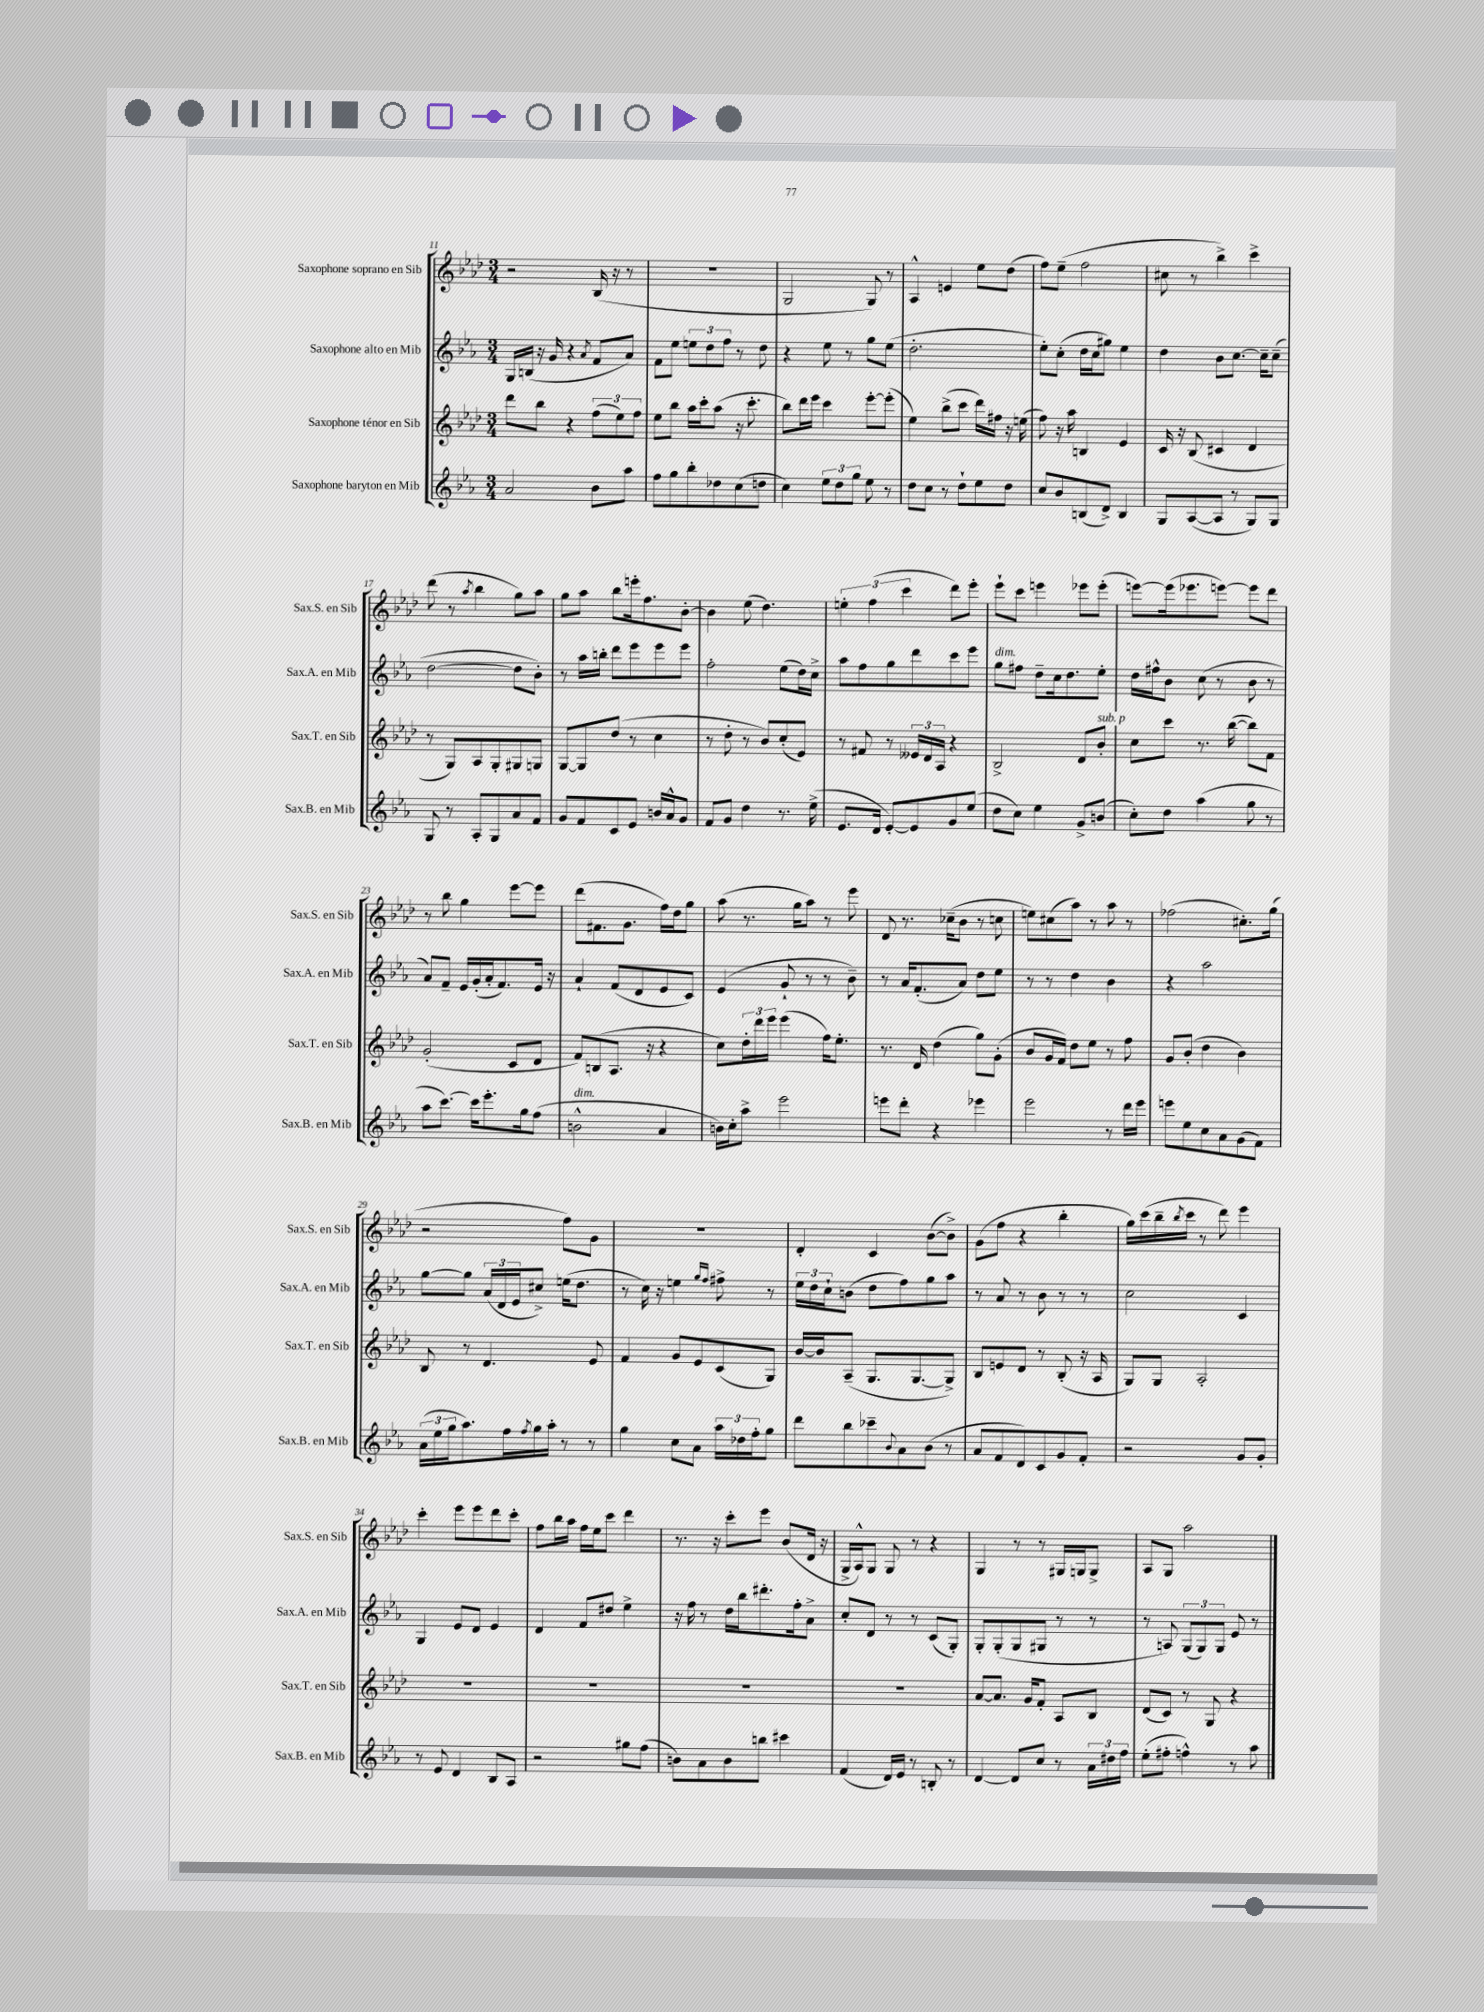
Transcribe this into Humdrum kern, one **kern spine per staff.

**kern	**kern	**kern	**kern
*part4	*part3	*part2	*part1
*staff4	*staff3	*staff2	*staff1
*I"Saxophone baryton en Mib	*I"Saxophone ténor en Sib	*I"Saxophone alto en Mib	*I"Saxophone soprano en Sib
*I'Sax.B. en Mib	*I'Sax.T. en Sib	*I'Sax.A. en Mib	*I'Sax.S. en Sib
*clefG2	*clefG2	*clefG2	*clefG2
*k[b-e-a-]	*k[b-e-a-d-]	*k[b-e-a-]	*k[b-e-a-d-]
*M3/4	*M3/4	*M3/4	*M3/4
=11	=11	=11	=11
2a-/	8ddd-\L	16G/LL	2r
.	.	(16Bn/JJ	.
.	8bb-\J	16r	.
.	.	16g/	.
.	4r	4r	.
.	.	8qa-/	.
8b-\L	(12ff\L	8f/L	(16B-/
.	.	.	16r
.	12ee-\)	.	.
8aa-\J	.	8a-/J)	8r
.	12ff\J	.	.
=12	=12	=12	=12
8ff\L	8ee-\L	8f\L	2.r
8gg\	8bb-\J	8ee-\J	.
8bb-'\	16aa-\LL	12een\L	.
.	16ccc'\J	.	.
.	.	12dd\	.
8dd-X\	(8aa-\J	.	.
.	.	12ff\J	.
(8cc\	16r	8r	.
.	8.ccc'\	.	.
8ddn\J	.	8dd\	.
=13	=13	=13	=13
4cc\)	8bb-\L)	4r	2G/
.	16ddd-\L	.	.
.	16eee-\JJ	.	.
12ee-\L	4ccc\	8ee-\	.
12dd\	.	.	.
.	.	8r	.
12gg\J	.	.	.
8ee-\	[8eee-'\L	8gg\L	8G/)
8r	(8eee-'\J]	(8ee-\J	8r
=14	=14	=14	=14
8dd\L	4ee-\)	2.dd'\	4A-^^/
8cc\J	.	.	.
8r	(8bb-^\L	.	4en/
8dd`\L	8ccc\J	.	.
8ee-\	16ddd-\LL)	.	8ee-\L
.	16ff#X\JJ	.	.
8dd\J	16r	.	(8dd-\J
.	(16een\	.	.
=15	=15	=15	=15
8cc/L	8ff\)	8ee-'\L)	8ff\L)
8b-/	16r	(8cc'\J	(8ee-~\J
.	16aa-\	.	.
(8Bn/	4Bn/	16dd\LL	2ff\
.	.	16cc\J	.
8d^/J)	.	8gg#X\J)	.
4B/	4e-/	4ee-\	.
=16	=16	=16	=16
8G/L	16c/	4dd\	8cc#X\
.	16r	.	.
([8A-/	(8B-/	.	8r
8A-/J]	4c#X/	8b-\L	4bb-^\)
8r	.	[8.cc\J	.
8G/L)	4d-/	.	4ccc^\
.	.	16cc~\KL]	.
8G/J	.	(8cc~\J	.
!!LO:LB:g=z
=17	=17	=17	=17
8G/	8r	[2dd\	(8ddd-\
8r	8G/L)	.	8r
.	.	.	8qaa-/
8A-'/L	8A-/	.	4bb-\
8G/	8G'/	.	.
8a-/	8G#X/	8dd\L]	8gg\L)
8f/J	8Gn/J	8b-'\J)	8aa-\J
=18	=18	=18	=18
8g/L	[8G/L	8r	8gg\L
8f/	8G/]	16aa-\LL	8aa-\J
.	.	16bbn'\JJ	.
8c/	(8dd-/J	8ddd\L	8bb-\L
8e-/J	8r	8eee-\	16eeen'\k
.	.	.	8.ff\
16bn/LL	4cc\	8eee-\	.
16a-^^/J	.	.	.
8g/J	.	8eee-\J	[8b-'\J
=19	=19	=19	=19
8f/L	8r	2ff'\	4b-\]
8g/J	8dd-'\	.	.
4dd\	8r	.	(8ee-\
.	8b-/L)	.	4.dd-\)
8.r	(8cc'/	(8ee-\L	.
.	8e-/J)	16dd\L)	.
(16ee-^\	.	16cc^\JJ	.
=20	=20	=20	=20
8.e-/L	8r	8aa-\L	6een'\
.	8f#X/	8ff\	.
.	.	.	(6ff\
16d/Jk	.	.	.
[8e-'/L)	8r	8gg\	.
.	.	.	6ccc\
8e-/]	24e--X/LL	8ddd\	.
.	24d-/	.	.
.	24A-/JJ	.	.
8g/	4r	8ccc\	8ddd-\L)
(8ee-/J	.	8eee-\J	8eee-'\J
=21	=21	=21	=21
!	!	!LO:TX:a:i:t=dim.	!
8dd\L	2B-^/	8gg\L	8eee-`\L
8cc\J)	.	8ff#X\J	8ccc\J
4ee-\	.	8dd~\L	4eeen\
.	.	16cc\k	.
.	.	8.dd\	.
8g^/L	8d-/L	.	8eee-X\L
!	!LO:TX:a:i:t=sub. p	!	!
(8bn/J	8b-'/J	8ee-'\J	(8eee-'\J
=22	=22	=22	=22
8cc'\L)	8cc\L	16dd\LL	[8eeen\L)
.	.	16ff#X^^\J	.
8dd\J	8ccc\J	8b-\J	(16eee\k]
.	.	.	8.eee-X\
(4aa-\	8.r	(8cc\	.
.	.	8r	[8eeen\J)
.	([16bb-\	.	.
8gg\	8bb-\L])	8b-\	8eee\L]
8r	8f\J	8r	8ddd-\J
!!LO:LB:g=z
=23	=23	=23	=23
8aa-\L	(2g'/	8a-/L)	8r
[8.ccc\J)	.	8f~/J	8bb-\
.	.	16e-/LL	4gg\
16ccc\KL]	.	(16g'/	.
8.eee-'\	.	16a-'/J	.
.	.	8.f/)	.
.	8c/L	.	[8eee-\L
16gg\k	.	.	.
(8ff\J	8d-/J	16e-/Jk	8eee-\J]
.	.	16r	.
=24	=24	=24	=24
!LO:TX:a:i:t=dim.	!	!	!
2bn^^\	8f/L)	4a-`/	(8ddd-\L
.	(8Bn/	.	8.f#X\
.	8.A-/J	(8f/L	.
.	.	.	8.g\J
.	.	8d/	.
.	16r	.	.
4a-/	4r	8e-/	16ff\LL)
.	.	.	16dd-\J
.	.	8c/J)	8gg\J
=25	=25	=25	=25
16bn\LL)	8cc\L)	(4e-/	(8aa-\
16cc'\J	.	.	.
8aa-^\J	24dd-'\L	.	8.r
.	24ddd-\	.	.
.	24eee-\JJ	.	.
2eee-\	(4eee-\	8g`/	.
.	.	.	16gg\KL
.	.	8r	8aa-\J)
.	16ff\KL)	8r	8r
.	8.ee-'\J	.	.
.	.	8b-~\)	8eee-\
=26	=26	=26	=26
8eeen\L	8.r	8r	8d-/
8ddd'\J	.	16a-/KL	8.r
.	16d-/	(8.f'/	.
4r	(4dd-\	.	.
.	.	.	(16cc-X~\KL
.	.	8a-/J)	8b-\J
4eee-X\	8gg\L)	8dd\L	8r
.	(8g'\J	8ee-\J	8ccn\
=27	=27	=27	=27
2eee-\	8b-/L	8r	8een\L)
.	16g/L	8r	(8cc#X\
.	16f/JJ)	.	.
.	8dd-\L	4dd\	8aa-\J)
.	8ee-\J	.	8r
8r	8r	4b-\	8aa-\
16ddd\LL	8ff\	.	8r
16eee-\JJ	.	.	.
=28	=28	=28	=28
8eeen\L	8g/L	4r	(2ff-X\
8ee-\	(8b-'/J	.	.
8cc\	4dd-\	2aa-\	.
8a-\	.	.	.
(8g\	4b-\)	.	8.cc#X'\L)
8f\J)	.	.	.
.	.	.	(16gg\Jk
!!LO:LB:g=z
=29	=29	=29	=29
(24a-\LL	8B-/	[8gg\L	2r
24ee-\	.	.	.
24gg\J	.	.	.
8.aa-\)	8r	8gg\J]	.
.	4.d-/	(24a-/LL	.
.	.	24d/	.
16ff\L	.	.	.
.	.	24e-/J	.
8qff/	.	.	.
16gg\	.	8cc#X^/J)	.
16aa-'\JJ	.	.	.
8r	.	(16een\KL	8ff\L)
.	.	8.dd\J	.
8r	8e-/	.	8g\J
=30	=30	=30	=30
4gg\	4f/	8r	2.r
.	.	16cc\)	.
.	.	16r	.
8cc\L	8g/L	4een\	.
8a-\J	8e-/	.	.
.	.	16qqgg/LL	.
.	.	16qqff/JJ	.
24aa-\LL	(8c/	8ff#X^\	.
24dd-X\	.	.	.
24ff'\J	.	.	.
8gg\J	8G/J)	8r	.
=31	=31	=31	=31
8ddd\L	[16b-/LL	24ee-\LL	4d-'/
.	.	24dd\	.
.	16b-/J]	.	.
.	.	24cc`\J	.
8bb-\	(8A-~/J	(8bn\J	.
8ccc-X~\	8.G/L	8dd\L	4c/
8qqb-/	.	.	.
8a-\	.	8ff\)	.
.	[8.G/	.	.
(8b-\J	.	8gg\	([8b-\L
8r	8G^/J])	8aa-\J	8b-^\J])
=32	=32	=32	=32
8a-/L	8B-/L	8r	(8g\L
8f/	8en/	8a-/	8ff\J
8d/)	8d-/J	8r	4r
8c/	8r	8b-\	.
8g/	(8B-'/	8r	4bb-'\
8f'/J	16r	8r	.
.	16A-/	.	.
=33	=33	=33	=33
2r	8G/L)	2cc\	16gg\LL)
.	.	.	(16ccc\
.	8G/J	.	16bb-~\
.	.	.	8qbb-/
.	.	.	16ccc\JJ
.	2A-'/	.	8r
.	.	.	8ddd-\)
8g/L	.	4c/	4eee-\
8g'/J	.	.	.
!!LO:LB:g=z
=34	=34	=34	=34
8r	2.r	4G/	4ccc'\
8e-/	.	.	.
4d/	.	8e-/L	8eee-\L
.	.	8d/J	8eee-\
8B-/L	.	4e-/	8ddd-\
8A-/J	.	.	8ccc'\J
=35	=35	=35	=35
2r	2.r	4d/	8ff\L
.	.	.	16bb-\L
.	.	.	16aa-\JJ
.	.	8f/L	16ff\LL
.	.	.	16ee-\J
.	.	8dd#X/J	8ccc\J
8gg#X\L	.	4ee-^\	4ddd-\
(8ff\J	.	.	.
=36	=36	=36	=36
8bn\L)	2.r	16r	8.r
.	.	16ff\	.
8a-\	.	8r	.
.	.	.	16r
8b\	.	16dd\LL	8ccc'\L
.	.	16bb-\J	.
8bbn\J	.	8.ddd#X'\	8eee-\J
4ccc#X\	.	.	(8b-/L
.	.	16ff'\k	.
.	.	8a-^\J	16d-/Jk
.	.	.	16r
=37	=37	=37	=37
(4f/	2.r	8cc'/L	16G^/LL
.	.	.	16A-^^/J)
.	.	8d/J	8G/J
16d/LL)	.	8r	8G/
16e-/JJ	.	.	.
8r	.	8r	8r
8Bn'/	.	(8c/L	4r
8r	.	8G'/J)	.
=38	=38	=38	=38
[4d/	[8a-/L	8G'/L	4G/
.	8.a-/J]	(8G'/	.
8d/L]	.	8G/	8r
.	16g/KL	.	.
8cc/J	8f'/J	8G#X/J	8r
8r	8A-/L	8r	16G#X/LL
.	.	.	16Gn/J
24a-\LL	8B-/J	8r	8G^/J
24dd#X\	.	.	.
24ff\JJ	.	.	.
=39	=39	=39	=39
(8ee-'\L	(8d-/L	8r	8A-/L
8ff#X'\J	8c/J)	8An/)	8G/J
4ffn^^\)	8r	(12G/L	2aa-\
.	.	12G/)	.
.	8G/	.	.
.	.	12G/J	.
8r	4r	8e-/	.
8aa-\	.	8r	.
==	==	==	==
*-	*-	*-	*-
